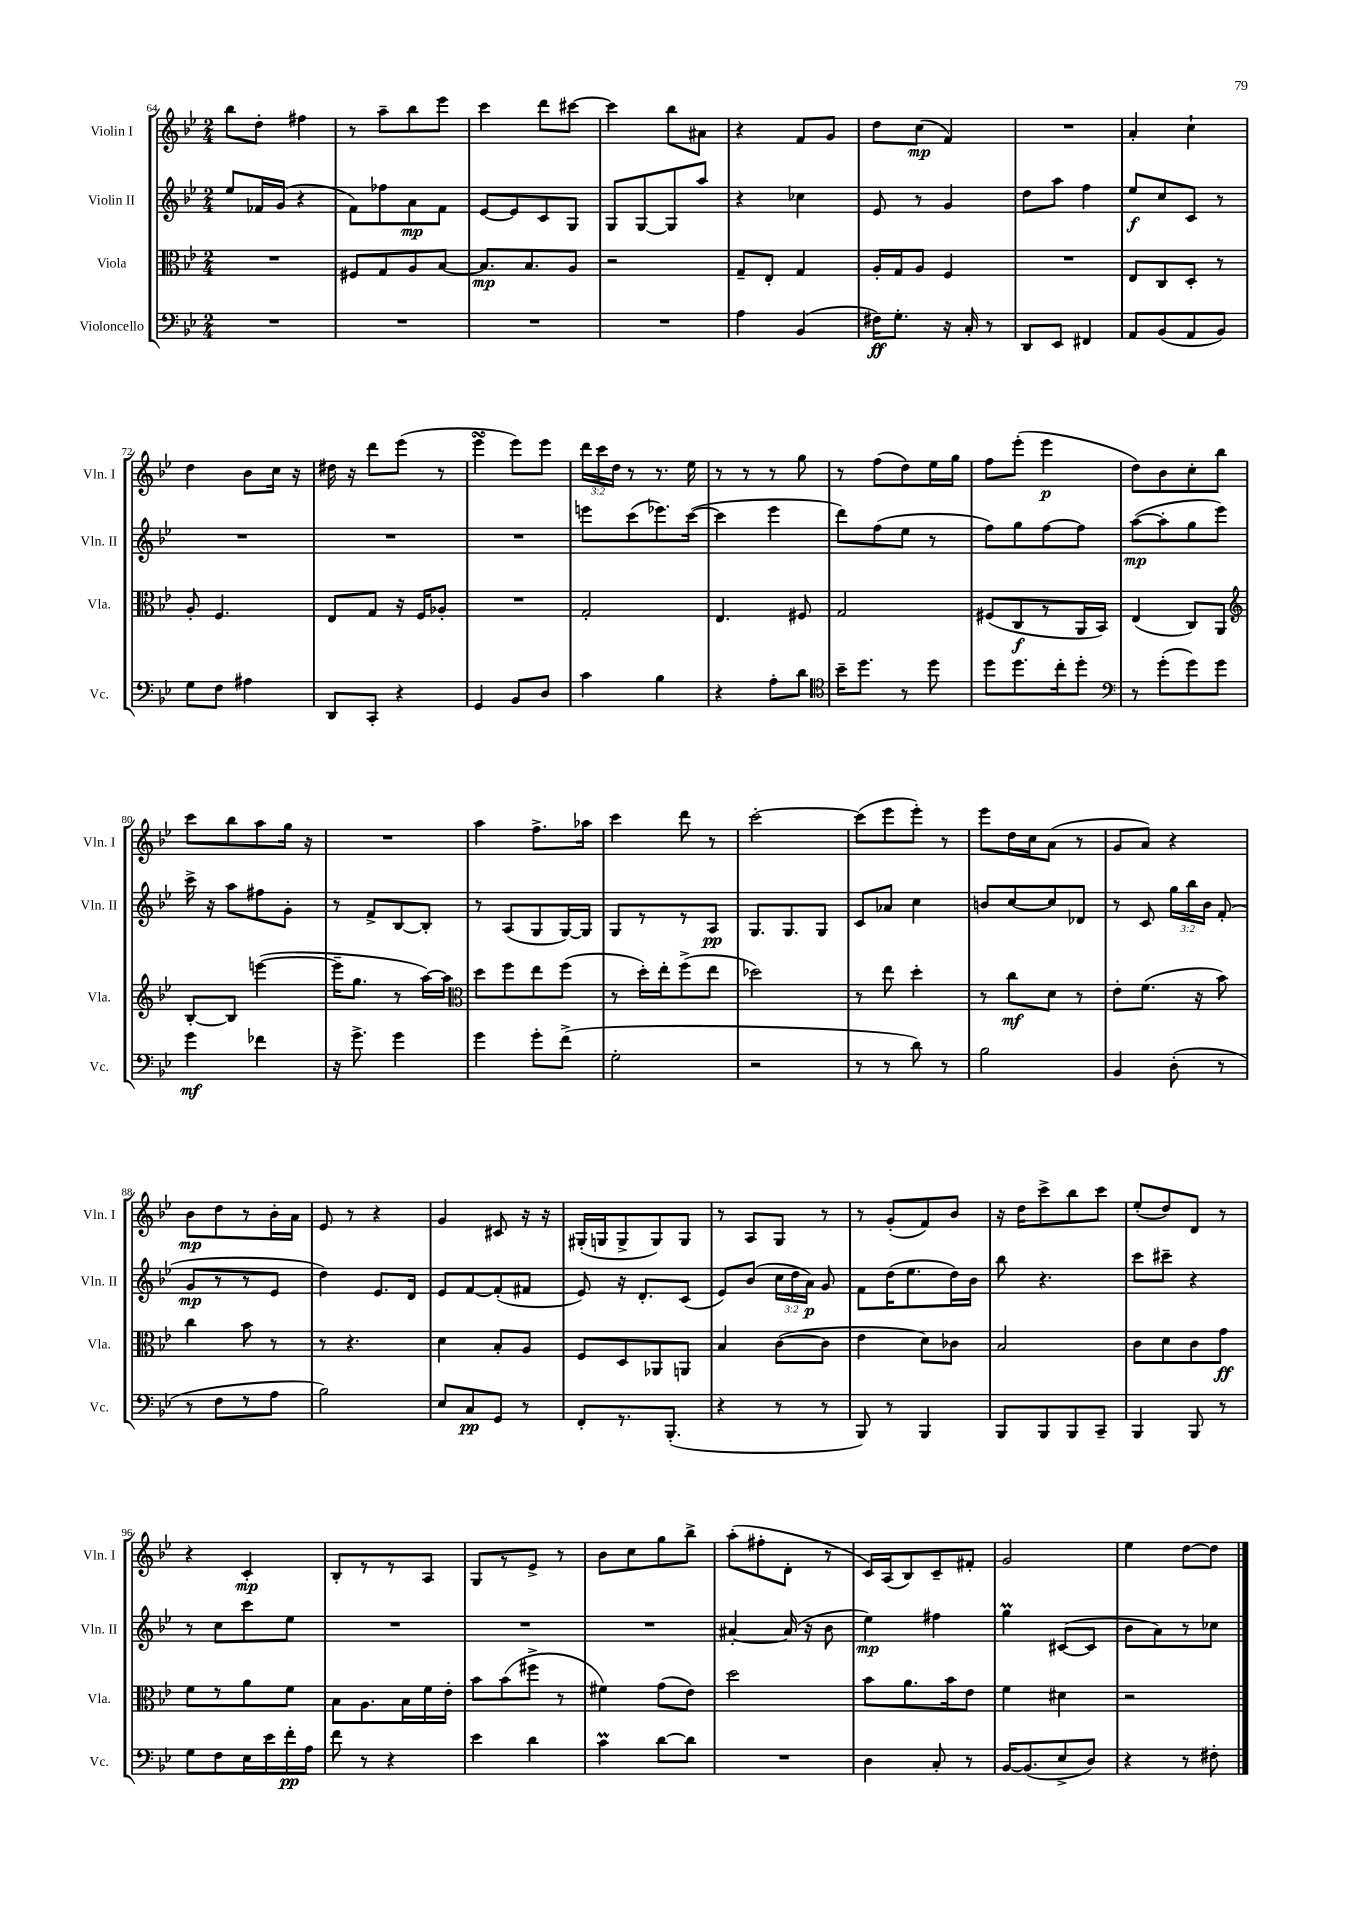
<<
\new StaffGroup <<
\new Staff = "s0" \with { instrumentName = "Violin I" shortInstrumentName = "Vln. I" } {
    \clef treble \key bes \major \numericTimeSignature \time 2/4 \override Staff.TupletNumber.text = #tuplet-number::calc-fraction-text
    \autoBeamOff bes''8[ d''8]-. fis''4 |
    r8 a''8[-- bes''8 ees'''8] |
    c'''4 d'''8[ cis'''8]~ |
    cis'''4 bes''8[ ais'8] |
    r4 f'8[ g'8] |
    d''8[ c''8]\mp( f'4) |
    R2 |
    a'4-. c''4-! |
    d''4 bes'8[ c''16] r16 |
    dis''16 r16 d'''8[ ees'''8]( r8 |
    ees'''4\turn ees'''8[) ees'''8] |
    \tuplet 3/2 { d'''16[ c'''16 d''16] } r8 r8. ees''16 |
    r8 r8 r8 g''8 |
    r8 f''8[( d''8) ees''16 g''16] |
    f''8[ ees'''8]-.( ees'''4\p |
    d''8[) bes'8 c''8-. bes''8] |
    c'''8[ bes''8 a''8 g''16] r16 |
    R2 |
    a''4 f''8.[-> aes''16] |
    c'''4 d'''8 r8 |
    c'''2~-. |
    c'''8[( ees'''8 ees'''8]-.) r8 |
    ees'''8[ d''16 c''16 a'8]( r8 |
    g'8[ a'8]) r4 |
    bes'8[\mp d''8 r8 bes'16-. a'16] |
    ees'8 r8 r4 |
    g'4 cis'8 r16 r16 |
    gis16[-.( g16 g8-> g8) g8] |
    r8 a8[ g8] r8 |
    r8 g'8[-.( f'8) bes'8] |
    r16 d''16[ c'''8-> bes''8 c'''8] |
    ees''8[-.( d''8) d'8] r8 |
    r4 c'4-.\mp |
    bes8[-. r8 r8 a8] |
    g8[ r8 ees'8]-> r8 |
    bes'8[ c''8 g''8 bes''8]-> |
    a''8[-.( fis''8-. d'8]-. r8 |
    c'16[) a16( bes8) c'8-- fis'8]-. |
    g'2 |
    ees''4 d''8[~ d''8] \bar "|." |
}
\new Staff = "s1" \with { instrumentName = "Violin II" shortInstrumentName = "Vln. II" } {
    \clef treble \key bes \major \numericTimeSignature \time 2/4 \override Staff.TupletNumber.text = #tuplet-number::calc-fraction-text
    \autoBeamOff ees''8[ fes'16 g'16]( r4 |
    f'8[) fes''8 a'8\mp f'8] |
    ees'8[~ ees'8 c'8 g8] |
    g8[ g8~ g8 a''8] |
    r4 ces''4 |
    ees'8 r8 g'4 |
    d''8[ a''8] f''4 |
    ees''8[\f c''8 c'8] r8 |
    R2 |
    R2 |
    R2 |
    e'''8[ c'''8( ees'''8.) c'''16]~( |
    c'''4 ees'''4 |
    d'''8[) f''8( ees''8] r8 |
    f''8[) g''8 f''8~ f''8] |
    a''8[~\mp( a''8-. g''8 ees'''8]) |
    c'''16-> r16 a''8[ fis''8 g'8]-. |
    r8 f'8[-> bes8~ bes8]-. |
    r8 a8[( g8 g16~) g16] |
    g8[ r8 r8 a8]\pp |
    g8.[ g8. g8] |
    c'8[ aes'8] c''4 |
    b'8[ c''8~ c''8 des'8] |
    r8 c'8 \tuplet 3/2 { g''16[ bes''16 bes'16] } f'8-.( |
    g'8[\mp r8 r8 ees'8] |
    d''4) ees'8.[ d'16] |
    ees'8[ f'8~ f'8-.( fis'8] |
    ees'8) r16 d'8.[-. c'8]( |
    ees'8[) bes'8]( \tuplet 3/2 { c''16[ d''16 a'16]\p) } g'8 |
    f'8[ d''16( ees''8. d''16) bes'16] |
    bes''8 r4. |
    c'''8[ cis'''8]-- r4 |
    r8 c''8[ c'''8 ees''8] |
    R2 |
    R2 |
    R2 |
    ais'4~-. ais'16( r16 bes'8 |
    ees''4\mp) fis''4 |
    g''4\prall cis'8[~( cis'8] |
    bes'8[ a'8) r8 ces''8] \bar "|." |
}
\new Staff = "s2" \with { instrumentName = "Viola" shortInstrumentName = "Vla." } {
    \clef alto \key bes \major \numericTimeSignature \time 2/4
    \autoBeamOff R2 |
    fis8[ g8 a8 bes8]~ |
    bes8.[\mp bes8. a8] |
    r2 |
    g8[-- ees8]-. g4 |
    a16[-. g16 a8] f4 |
    R2 |
    ees8[ c8 d8]-. r8 |
    a8-. f4. |
    ees8[ g8] r16 f16[ aes8]-. |
    R2 |
    g2-. |
    ees4. fis8 |
    g2 |
    fis8[( c8\f r8 a,16 bes,16]) |
    ees4( c8[) a,8] |
    \clef treble bes8[~-. bes8] e'''4~( |
    e'''16[-- g''8.] r8 a''16[~) a''16] |
    \clef alto d''8[ f''8 ees''8 f''8]( |
    r8 d''16[-.) ees''16-. f''8->( ees''8] |
    des''2) |
    r8 ees''8 d''4-. |
    r8 c''8[\mf d'8] r8 |
    ees'8[-. f'8.]( r16 bes'8) |
    c''4 bes'8 r8 |
    r8 r4. |
    d'4 bes8[-. a8] |
    f8[ d8 aes,8 a,8] |
    bes4 c'8[~( c'8] |
    ees'4 d'8[) ces'8] |
    bes2 |
    c'8[ d'8 c'8 g'8]\ff |
    f'8[ r8 a'8 f'8] |
    bes8[ a8. bes16 f'16 ees'16]-. |
    bes'8[ bes'8( fis''8]-> r8 |
    fis'4) g'8[( ees'8]) |
    d''2 |
    bes'8[ a'8. bes'16 ees'8] |
    f'4 dis'4 |
    r2 \bar "|." |
}
\new Staff = "s3" \with { instrumentName = "Violoncello" shortInstrumentName = "Vc." } {
    \clef bass \key bes \major \numericTimeSignature \time 2/4
    \autoBeamOff R2 |
    R2 |
    R2 |
    R2 |
    a4 bes,4( |
    fis16[\ff) g8.]-. r16 c16-. r8 |
    d,8[ ees,8] fis,4 |
    a,8[ bes,8( a,8 bes,8]) |
    g8[ f8] ais4 |
    d,8[ c,8]-. r4 |
    g,4 bes,8[ d8] |
    c'4 bes4 |
    r4 a8[-. d'8] |
    \clef tenor bes'16[-- d''8.] r8 d''8 |
    d''8[ d''8. c''16-. d''8]-. |
    \clef bass r8 g'8[-.( g'8) g'8] |
    g'4\mf fes'4 |
    r16 g'8.-> g'4 |
    g'4 g'8[-. f'8]->( |
    g2-. |
    r2 |
    r8 r8 d'8) r8 |
    bes2 |
    bes,4 d8-.( r8 |
    r8 f8[ r8 a8] |
    bes2) |
    ees8[ c8\pp g,8] r8 |
    f,8[-. r8. bes,,8.]-.( |
    r4 r8 r8 |
    bes,,8) r8 bes,,4 |
    bes,,8[ bes,,8 bes,,8 c,8]-- |
    bes,,4 bes,,8 r8 |
    g8[ f8 ees16 ees'16 f'16-.\pp a16] |
    f'8 r8 r4 |
    ees'4 d'4 |
    c'4\prall d'8[~ d'8] |
    R2 |
    d4 c8-. r8 |
    bes,16[~ bes,8.( ees8-> d8]) |
    r4 r8 fis8-. \bar "|." |
}
>>
>>
\layout { \context { \Score currentBarNumber = #64 } }
